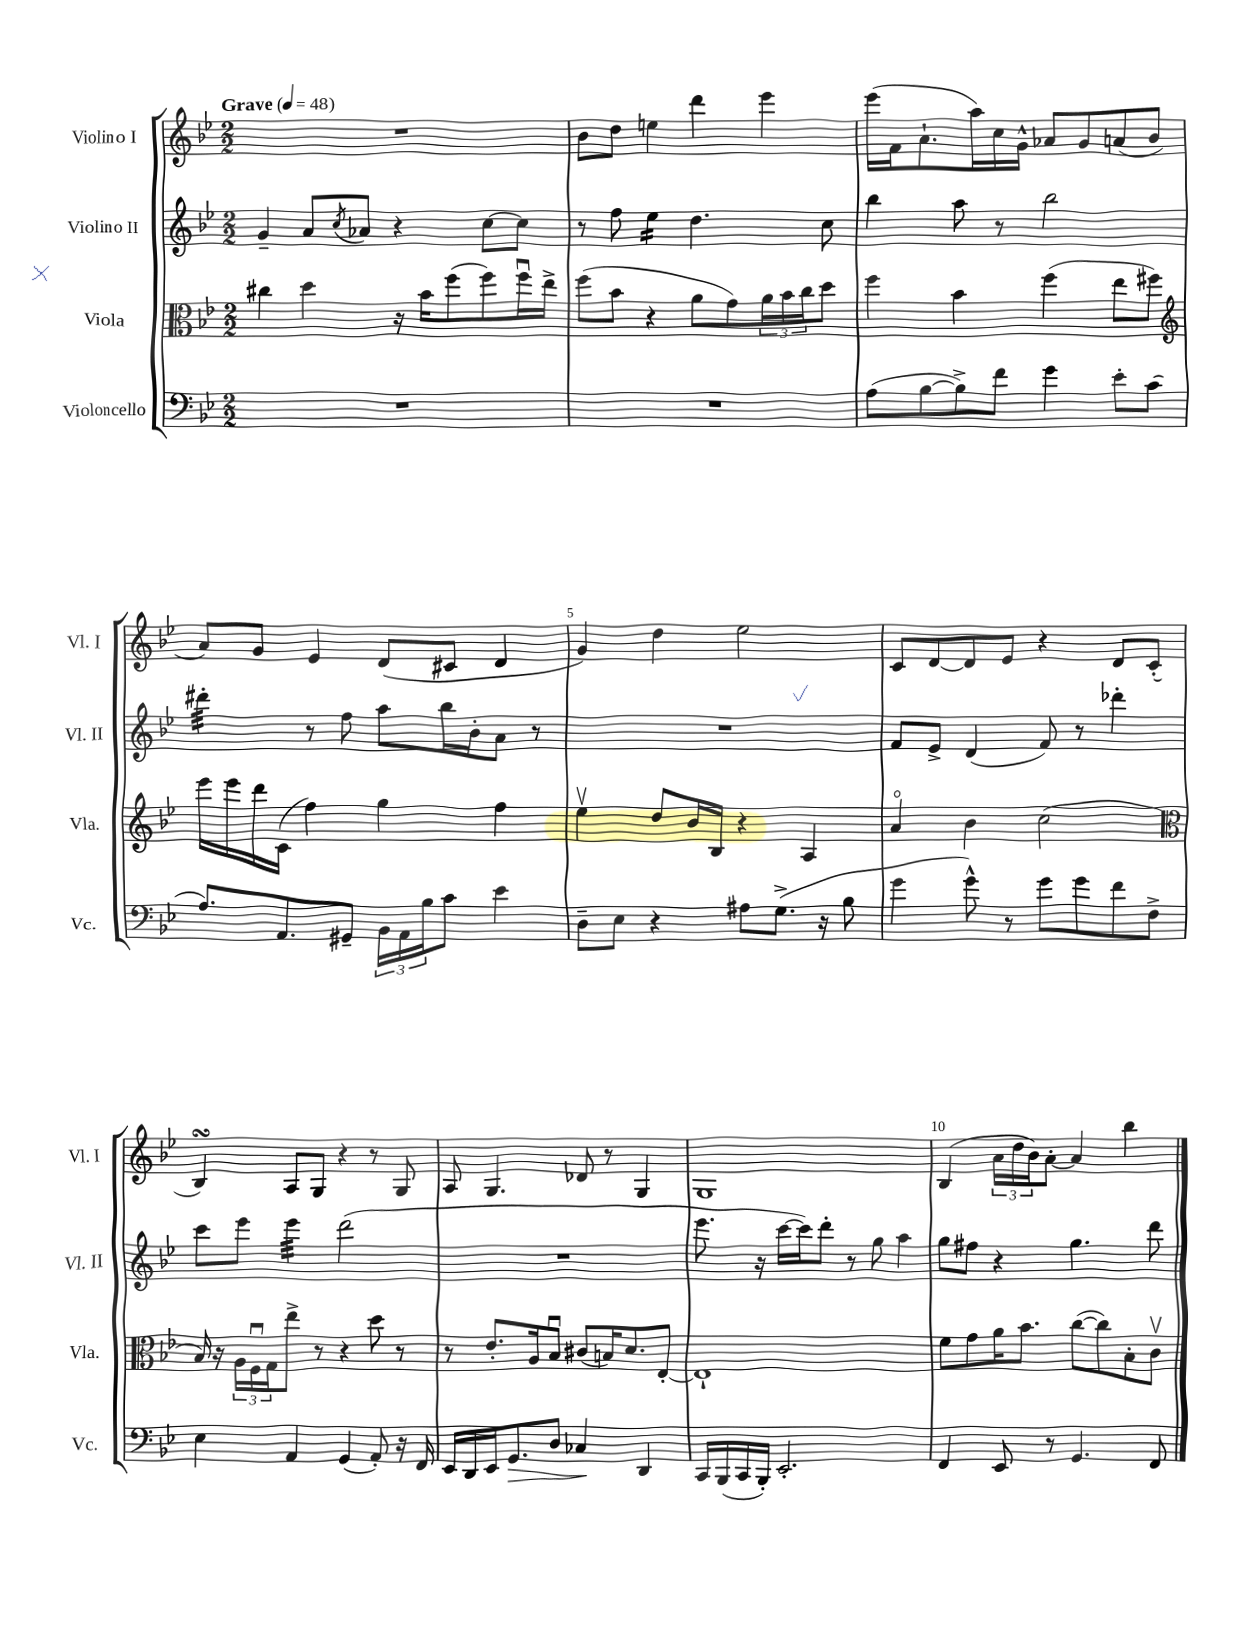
<<
\new StaffGroup <<
\new Staff = "s0" \with { instrumentName = "Violino I" shortInstrumentName = "Vl. I" } {
    \clef treble \key bes \major \numericTimeSignature \time 2/2 \tempo "Grave" 4 = 48
    R1 |
    bes'8 d''8 e''4 d'''4 ees'''4 |
    ees'''16( f'16 a'8.-! a''16) c''16 g'16-^ aes'8 g'8 a'8( bes'8 |
    a'8) g'8 ees'4 d'8( cis'8 d'4 |
    g'4) d''4 ees''2 |
    c'8 d'8~ d'8 ees'8 r4 d'8 c'8-.( |
    bes4\turn) a8 g8 r4 r8 g8 |
    a8 g4. des'8 r8 g4 |
    g1 |
    bes4( \tuplet 3/2 { a'16 d''16 bes'16) } a'8~-. a'4 bes''4 \bar "|." |
}
\new Staff = "s1" \with { instrumentName = "Violino II" shortInstrumentName = "Vl. II" } {
    \clef treble \key bes \major \numericTimeSignature \time 2/2
    g'4-- a'8 \acciaccatura { c''8 } aes'8 r4 c''8~ c''8 |
    r8 f''8 ees''4:16 d''4. c''8 |
    bes''4 a''8 r8 bes''2 |
    dis'''4:32-. r8 f''8 a''8 bes''16 bes'16-. a'8 r8 |
    R1 |
    f'8 ees'8-> d'4( f'8) r8 des'''4-. |
    c'''8 ees'''8 ees'''4:32 d'''2( |
    R1 |
    ees'''8. r16 c'''16~ c'''16) d'''8-. r8 g''8 a''4 |
    g''8 fis''8 r4 g''4. d'''8 \bar "|." |
}
\new Staff = "s2" \with { instrumentName = "Viola" shortInstrumentName = "Vla." } {
    \clef alto \key bes \major \numericTimeSignature \time 2/2
    cis''4 d''4 r16 bes'16 f''8( f''8) f''16\downbow ees''16-> |
    f''8( bes'8 r4 a'8 g'8) \tuplet 3/2 { a'16 bes'16 c''16 } d''8 |
    f''4 bes'4 f''4( ees''8 fis''8) |
    \clef treble ees'''16 ees'''16 d'''16 c'16( f''4) g''4 f''4 |
    ees''4\upbow d''8 bes'16 bes16 r4 a4 |
    a'4\flageolet bes'4 c''2( |
    \clef alto bes16) r16 \tuplet 3/2 { a16 f16\downbow g16 } ees''8-> r8 r4 d''8 r8 |
    r8 ees'8.-. a16 bes8\downbow cis'8( b16) d'8. ees8~-. |
    ees1-! |
    f'8 g'8 a'16 bes'8. c''8~( c''8) bes8-. c'8\upbow \bar "|." |
}
\new Staff = "s3" \with { instrumentName = "Violoncello" shortInstrumentName = "Vc." } {
    \clef bass \key bes \major \numericTimeSignature \time 2/2
    R1 |
    R1 |
    a8( bes8~ bes8->) f'8 g'4 ees'8-. c'8( |
    a8.) a,8. gis,8-- \tuplet 3/2 { bes,16 a,16 bes16 } c'8 ees'4 |
    d8-- ees8 r4 ais8 g8.->( r16 bes8 |
    g'4 g'8-^) r8 g'8 g'8 f'8 f8-> |
    ees4 a,4 g,4( a,8-.) r16 f,16 |
    ees,16 d,16 ees,16 g,8.\> d8 ces4\! d,4 |
    c,16 bes,,16( c,16 bes,,16-.) ees,2.-. |
    f,4 ees,8 r8 g,4. f,8 \bar "|." |
}
>>
>>
\layout { \context { \Score \override BarNumber.break-visibility = ##(#f #t #t) barNumberVisibility = #(every-nth-bar-number-visible 5) } }
